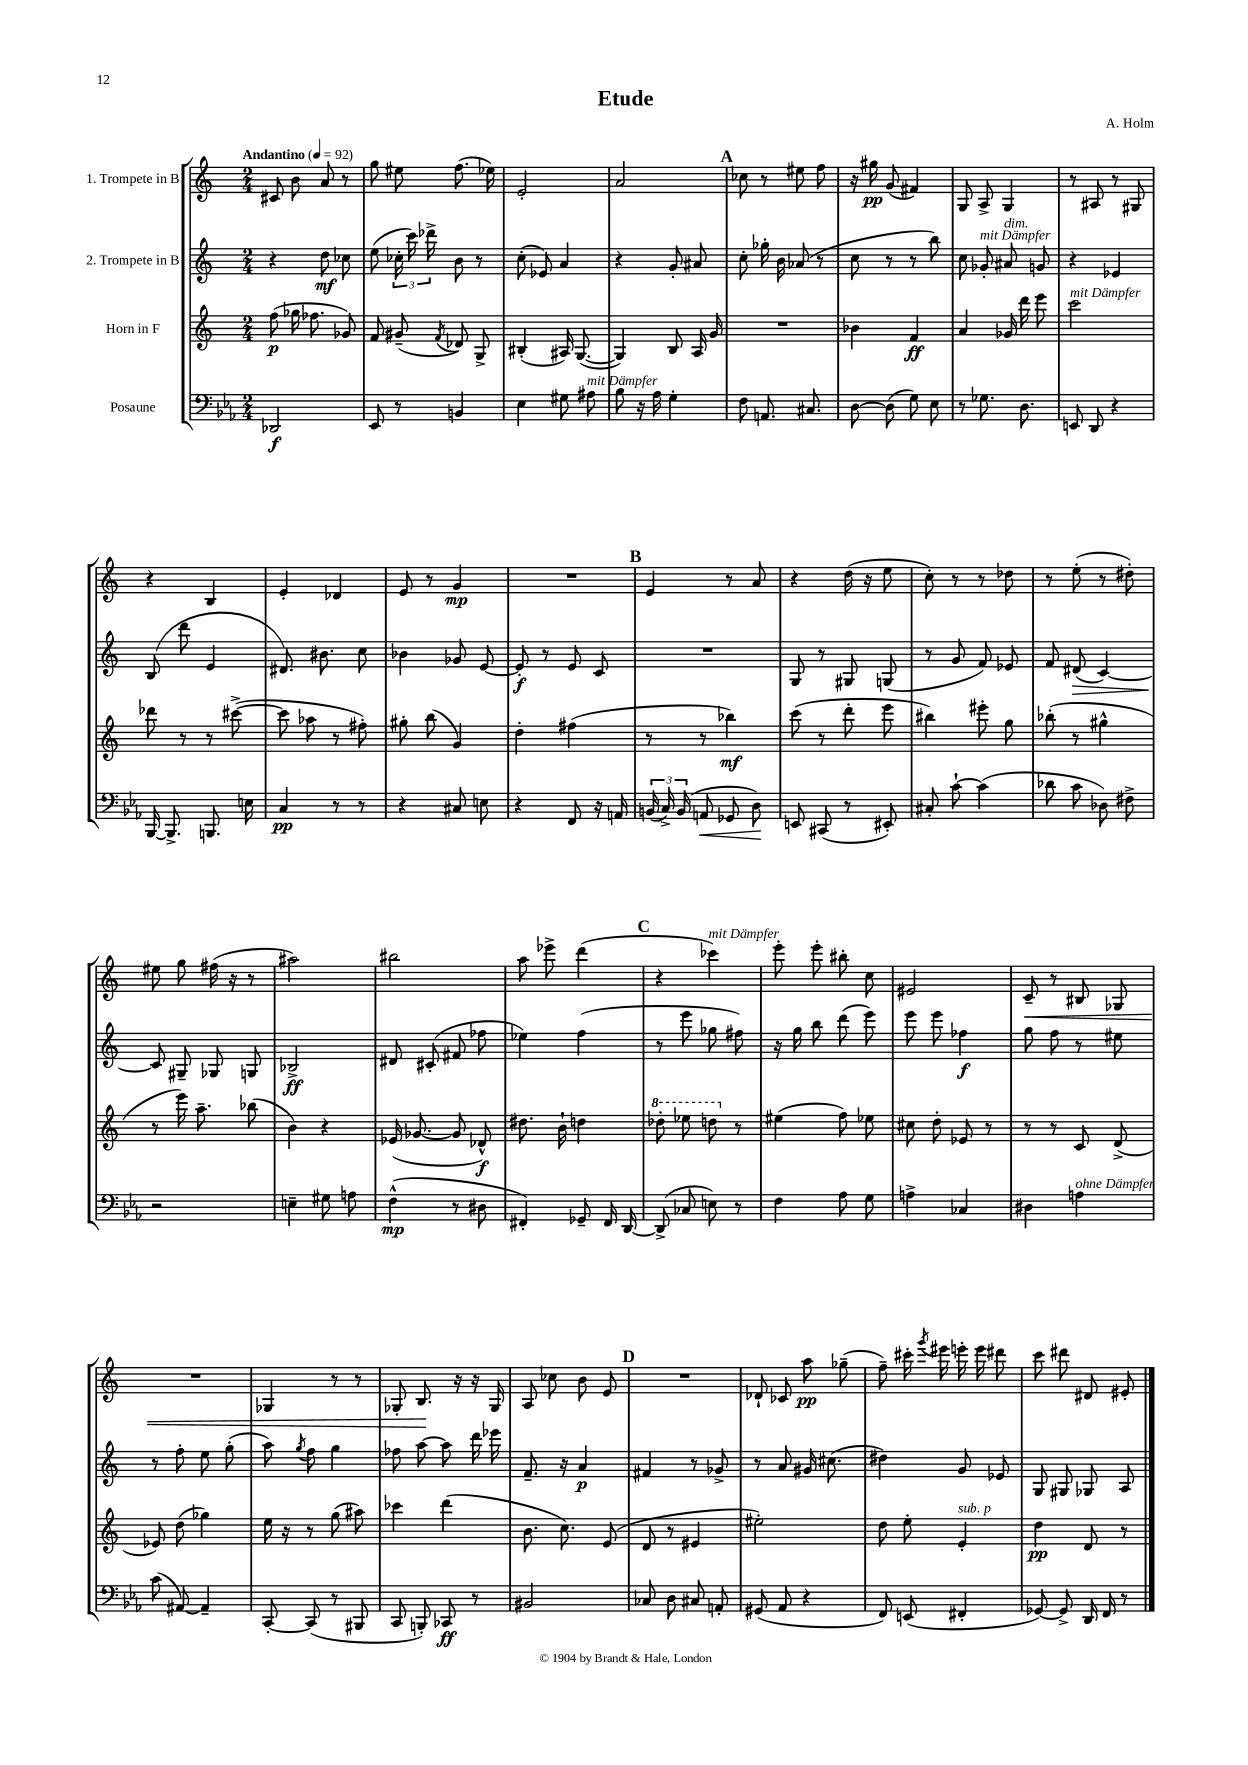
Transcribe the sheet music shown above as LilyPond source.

\header { title = "Etude" composer = "A. Holm" }
<<
\new StaffGroup <<
\new Staff = "s0" \with { instrumentName = "1. Trompete in B" } {
    \clef treble \key c \major \numericTimeSignature \time 2/4 \tempo "Andantino" 4 = 92
    \autoBeamOff cis'8 b'8 a'8 r8 |
    g''8 eis''8 f''8.( ees''16) |
    e'2-. |
    a'2 |
    \mark \markup { \bold "A" } ces''8 r8 eis''8 f''8 |
    r16 gis''16\pp g'8( fis'4) |
    g8 a8-> g4 |
    r8 ais8 r8 gis8 |
    r4 b4 |
    e'4-. des'4 |
    e'8 r8 g'4\mp |
    R2 |
    \mark \markup { \bold "B" } e'4 r8 a'8 |
    r4 d''16( r16 e''8 |
    c''8-.) r8 r8 des''8 |
    r8 e''8-.( r8 dis''8-.) |
    eis''8 g''8 fis''16( r16 r8 |
    ais''2) |
    bis''2 |
    a''8 ees'''8-> d'''4( |
    \mark \markup { \bold "C" } r4 ces'''4^\markup { \italic "mit Dämpfer" }) |
    e'''8-. e'''8-. bis''8-. c''8 |
    eis'2 |
    c'8--\< r8 bis8 ges8 |
    R2 |
    ges4 r8 r8 |
    ges8-. b8.\! r16 r16 ges16 |
    a8 ces''8 b'8 e'8 |
    \mark \markup { \bold "D" } R2 |
    des'8-! ces'8 a''8\pp ges''8--( |
    f''8--) cis'''16-. \acciaccatura { g'''8 } eis'''16 e'''16-. e'''16 dis'''8 |
    c'''8 dis'''8 dis'8 eis'8-. \bar "|." |
}
\new Staff = "s1" \with { instrumentName = "2. Trompete in B" } {
    \clef treble \key c \major \numericTimeSignature \time 2/4
    \autoBeamOff r4 d''8\mf ces''8 |
    e''8( \tuplet 3/2 { ces''16-. c'''16) des'''16-> } b'8 r8 |
    c''8-.( ees'8) a'4 |
    r4 g'8-. ais'8 |
    \mark \markup { \bold "A" } c''8-. ges''16-. b'16 aes'8( r8 |
    c''8 r8 r8 b''8) |
    c''8 ges'8-.^\markup { \italic "mit Dämpfer" } ais'8^\markup { \italic "dim." } g'8 |
    r4 ees'4 |
    b8( d'''8 e'4 |
    dis'8.) bis'8. c''8 |
    bes'4 ges'8 e'8~ |
    e'8-.\f r8 e'8 c'8 |
    \mark \markup { \bold "B" } R2 |
    g8 r8 gis8 g8( |
    r8 g'8 f'8) ees'8 |
    f'8 dis'8\>( c'4~) |
    c'8\! gis8-- ges8 g8 |
    bes2->\ff |
    dis'8 cis'8-.( fis'8 fes''8 |
    ees''4) f''4( |
    \mark \markup { \bold "C" } r8 e'''8 ges''8 fis''8) |
    r16 g''16 b''8 d'''8( e'''8) |
    e'''8 e'''8 fes''4\f |
    g''8 f''8 r8 eis''8 |
    r8 f''8-. e''8 g''8-.( |
    a''8) \acciaccatura { g''8 } f''8 g''4 |
    fes''8 a''8~ a''8 d'''16 ees'''16 |
    f'8.-- r16 a'4\p |
    \mark \markup { \bold "D" } fis'4 r8 ges'8-> |
    r8 a'8 gis'16 cis''8.( |
    dis''4) g'8 ees'8 |
    g8 gis8 ges8 a8 \bar "|." |
}
\new Staff = "s2" \with { instrumentName = "Horn in F" } {
    \clef treble \key c \major \numericTimeSignature \time 2/4
    \autoBeamOff f''8\p( ges''16 fes''8. ges'8) |
    f'8 gis'8--( \acciaccatura { f'8 } des'8) g8-> |
    bis4-.( ais16) g8.~( |
    g4) b8 a16 g'16 |
    \mark \markup { \bold "A" } R2 |
    bes'4 f'4\ff |
    a'4 ges'16 d'''16 e'''8 |
    c'''2^\markup { \italic "mit Dämpfer" } |
    des'''8 r8 r8 cis'''8~->( |
    cis'''8 aes''8 r8 fis''8-.) |
    gis''8-. b''8( g'4) |
    d''4-. fis''4( |
    \mark \markup { \bold "B" } r8 r8 bes''4\mf) |
    c'''8( r8 d'''8-. e'''8 |
    bis''4) eis'''8-. g''8 |
    bes''8-.( r8 gis''4-^ |
    r8 e'''16) a''8.-- bes''8( |
    b'4) r4 |
    ees'16( ges'8.~ ges'8 des'8-^\f) |
    dis''8. b'16-! d''4 |
    \mark \markup { \bold "C" } \ottava #1 des'''8-. ees'''8 d'''8 \ottava #0 r8 |
    eis''4( f''8) ees''8 |
    cis''8 d''8-. ees'8 r8 |
    r8 r8 c'8 d'8->( |
    ees'8) d''8( ges''4) |
    e''16 r16 r8 g''8( ais''8) |
    ces'''4 d'''4( |
    b'8. c''8.) e'8( |
    \mark \markup { \bold "D" } d'8 r8 eis'4 |
    eis''2-.) |
    d''8 e''8-. e'4-.^\markup { \italic "sub. p" } |
    d''4\pp d'8 r8 \bar "|." |
}
\new Staff = "s3" \with { instrumentName = "Posaune" } {
    \clef bass \key ees \major \numericTimeSignature \time 2/4
    \autoBeamOff des,2\f |
    ees,8 r8 b,4 |
    ees4 gis8 ais8^\markup { \italic "mit Dämpfer" } |
    bes8 r16 aes16 g4-. |
    \mark \markup { \bold "A" } f8 a,8. cis8. |
    d8~ d8( g8) ees8 |
    r8 ges8. d8. |
    e,8 d,8 r4 |
    bes,,16~ bes,,8.-> b,,8. e16 |
    c4\pp r8 r8 |
    r4 cis8 e8 |
    r4 f,8 r16 a,16 |
    \mark \markup { \bold "B" } \tuplet 3/2 { b,16( c16->) b,16( } a,8\< ges,8 d8\!) |
    e,8 cis,8( r8 eis,8-.) |
    cis8-. c'8~-! c'4( |
    des'8 c'8 des8) fis8-> |
    r2 |
    e4-- gis8 a8 |
    f4-^\mp( r8 dis8 |
    fis,4-.) ges,8-- fis,16 d,16~ |
    \mark \markup { \bold "C" } d,8->( ces8 e8) r8 |
    f4 aes8 g8 |
    a4-> ces4 |
    dis4 a4^\markup { \italic "ohne Dämpfer" } |
    c'8( ais,8~) ais,4-- |
    c,8~-. c,8( r8 bis,,8 |
    c,8 b,,8-.) ces,8\ff r8 |
    bis,2 |
    \mark \markup { \bold "D" } ces8 d8 cis8 a,8-. |
    gis,8( aes,8 r4 |
    f,8) e,8( fis,4-. |
    ges,8~) ges,8-> d,16 f,16 r8 \bar "|." |
}
>>
>>
\layout { \context { \Score \remove "Bar_number_engraver" } }
